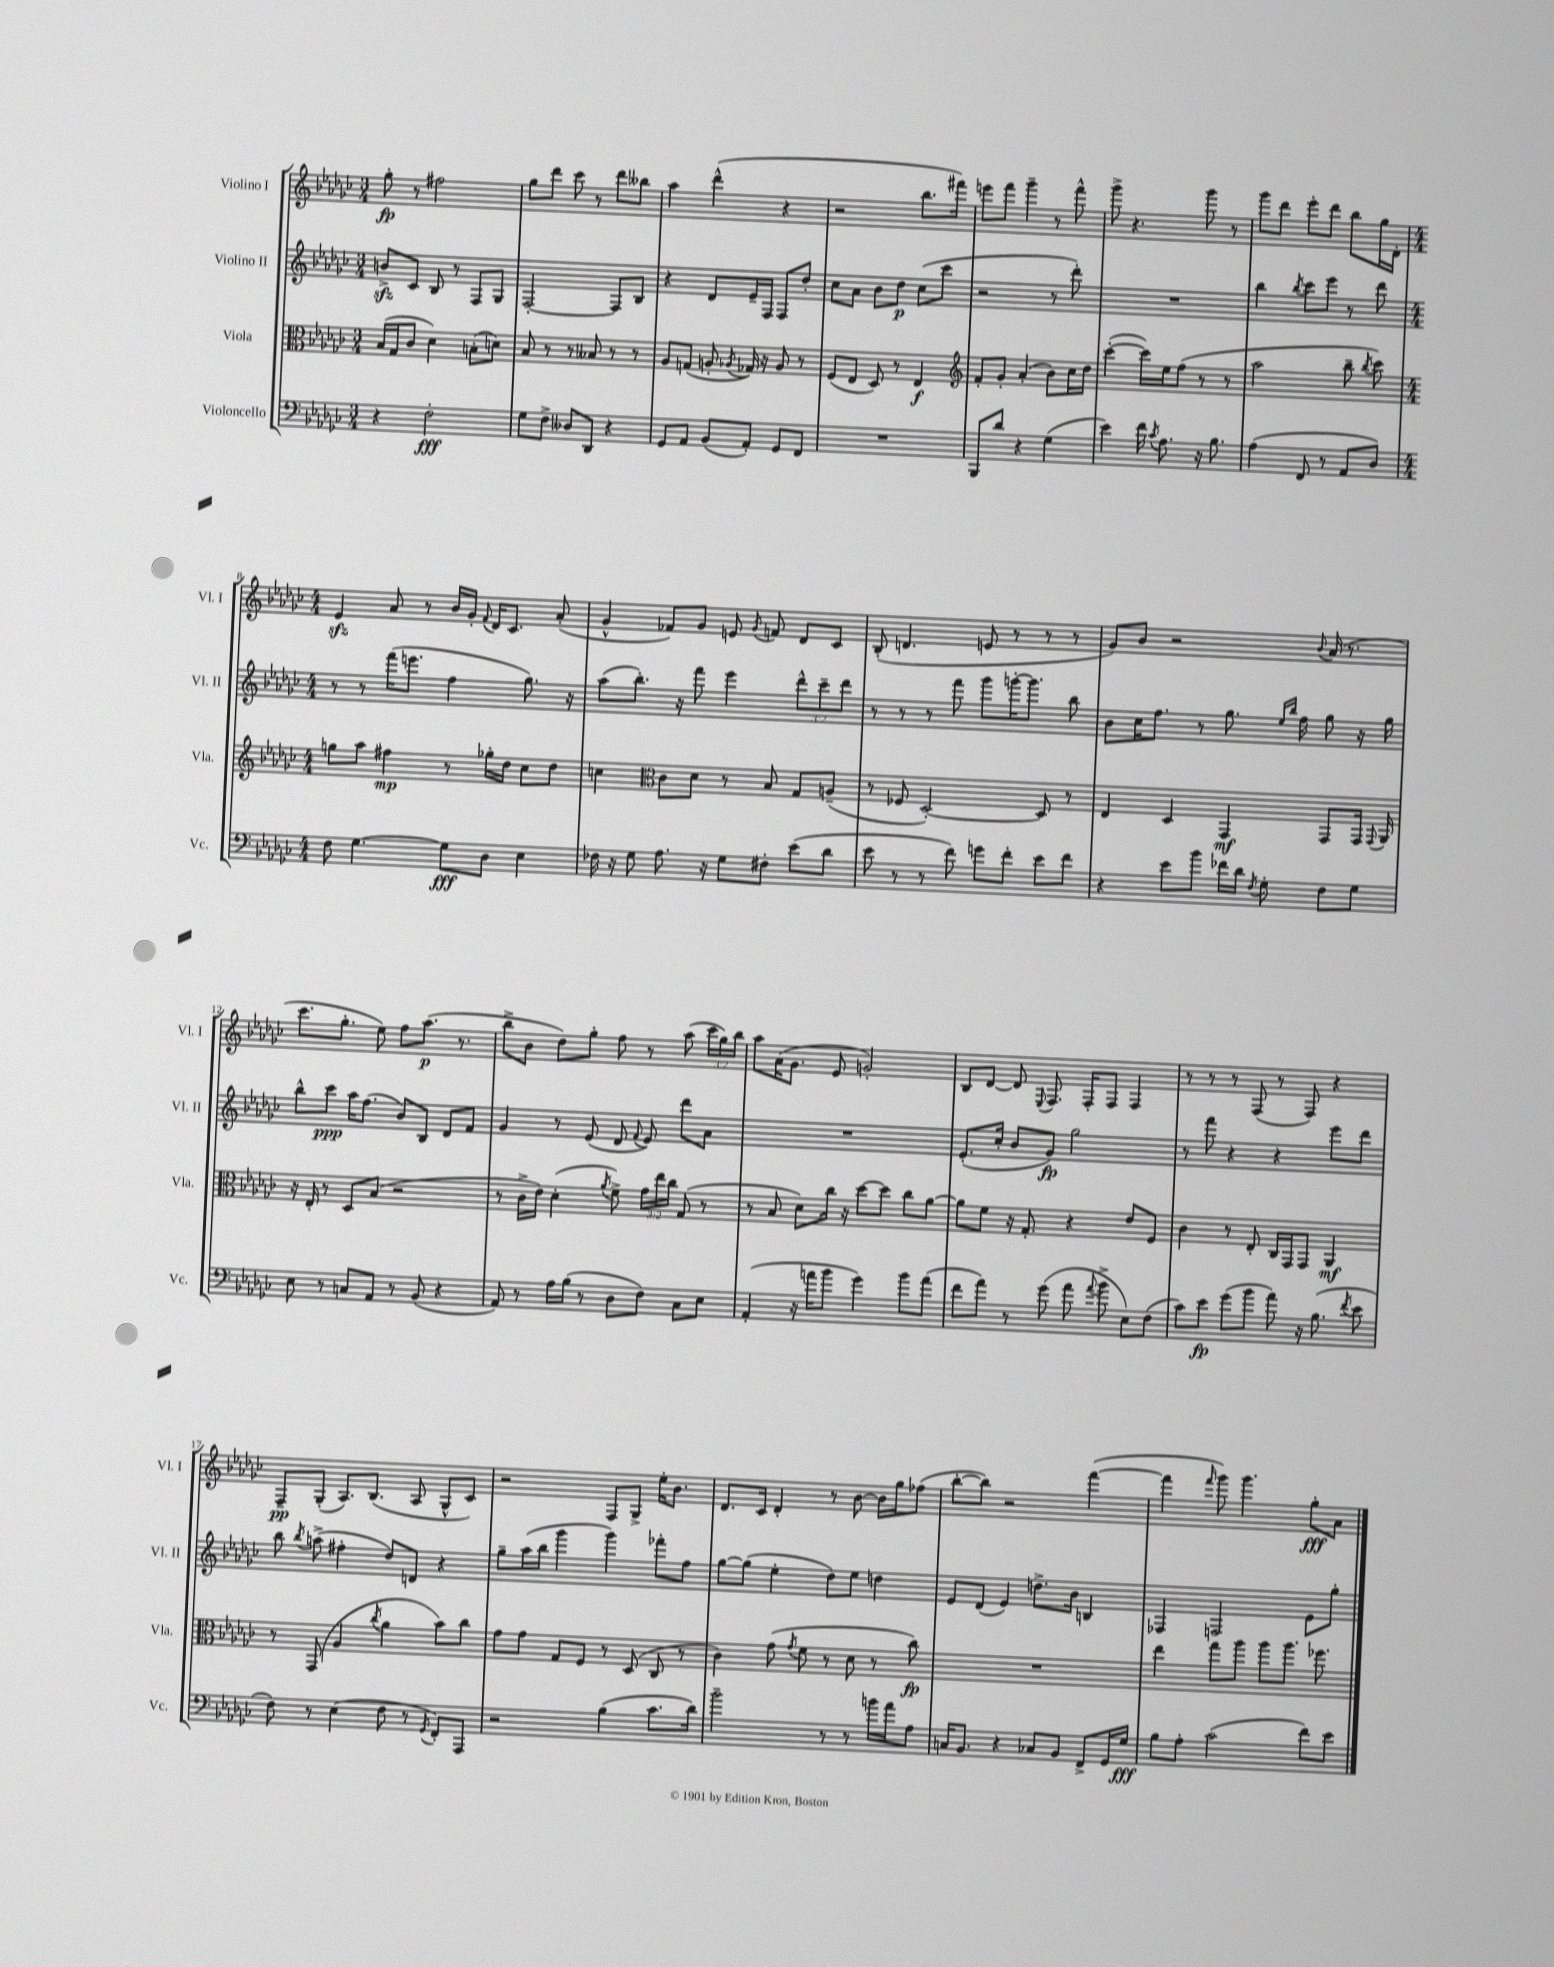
<<
\new StaffGroup <<
\new Staff = "s0" \with { instrumentName = "Violino I" shortInstrumentName = "Vl. I" } {
    \clef treble \key ges \major \numericTimeSignature \time 3/4 \override Staff.TupletNumber.text = #tuplet-number::calc-fraction-text
    \autoBeamOff ges''8-.\fp r8 fis''2 |
    ges''8[ des'''8] ces'''8 r8 des'''8[ beses''8] |
    aes''4 des'''4-^( r4 |
    r2 bes''8.[ fis'''16]) |
    e'''8[ f'''8] ges'''4-- r8 f'''8-^ |
    ges'''8-> r4. ges'''8 r8 |
    ges'''8[ des'''8] ees'''8[-. des'''8] bes''8[ ges''16 des'16]-. |
    \numericTimeSignature \time 4/4 ees'4\sfz aes'8 r8 bes'16[ ges'16]-. \appoggiatura { f'8 } des'16[ ces'8.] aes'8-.( |
    ges'4-^ fes'8[) ges'8] e'8 \acciaccatura { ges'8 } f'8 des'8[ ces'8] |
    bes8-.( d'4. e'8 r8 r8 r8 |
    ges'8[) bes'8] r2 \appoggiatura { bes'8 } aes'16( r8. |
    ces'''8.[ ges''8.]-. ees''8) f''8[ aes''8.]\p( r8. |
    bes''8[-> bes'8] des''8[) ges''8]-. f''8 r8 aes''8( \tuplet 3/2 { ces'''16[ ges''16) bes''16] } |
    aes''8[ aes'16( ges'8.] ees'8 g'2-.) |
    bes8[ des'8]~ des'8 \appoggiatura { ees8 } f8. f16[-. f8] f4 |
    r8 r8 r8 f8( r8 f8) r4 |
    f8[--\pp ges8]-.( aes8.[) bes8.]( aes8 ges8[-^ ces'8]) |
    r2 f8[ ges8]-> ees''16[-. bes'8.] |
    des'8.[ ces'16] des'4-. r8 bes'8~ bes'16[ ges''16 fes''8]( |
    bes''8[~-. bes''8]) r2 f'''4~( |
    f'''4 \grace { f'''16 } ges'''8) ges'''4. ges''8[-.\fff aes'8] \bar "|." |
}
\new Staff = "s1" \with { instrumentName = "Violino II" shortInstrumentName = "Vl. II" } {
    \clef treble \key ges \major \numericTimeSignature \time 3/4 \override Staff.TupletNumber.text = #tuplet-number::calc-fraction-text
    \autoBeamOff b'8[->\sfz ces'8] bes8 r8 f8[ ges8] |
    f2~-. f8[ bes8] |
    r4 des'8[ ees'16-- f16] f8[ des''8]-. |
    ces''8[ aes'8] bes'8[ des''8]\p ces''8[( ces'''8] |
    r2 r8 des'''8-.) |
    R2. |
    bes''4 \acciaccatura { bes''8 } ces'''8[ ees'''8] r8 des'''8 |
    \numericTimeSignature \time 4/4 r8 r8 f'''16[( e'''8.] f''4 ges''8.) r16 |
    aes''8[( bes''8.]-.) r16 f'''8 ees'''4 \tuplet 3/2 { des'''8[-^ ces'''8-- des'''8] } |
    r8 r8 r8 f'''8 ges'''8[ g'''16~-. g'''8.] bes''8 |
    bes'8[ ces''16 f''8.] r8 ges''8. \grace { ees''16[ bes''16] } f''16 ges''8 r16 ges''16 |
    bes''8[-^ ces'''8]\ppp aes''16[ f''8.]( bes'8[) bes8] des'8[ f'8] |
    ges'4 r8 ees'8( des'8 \appoggiatura { f'8 } ees'8) des'''8[ aes'8] |
    R1 |
    ees'8.[-.( ces''16]-. bes'8[ ges'8]\fp) ges''2 |
    r8 f'''8 r4 r4 ees'''8[ des'''8] |
    bes''8 \acciaccatura { bes''8 } a''8->( fis''4-. des''8[) d'8] r4 |
    ges''8[-- aes''16( bes''16] ges'''4 ges'''4) fes'''8[-. f''8] |
    ges''8[~ ges''8]( ees''4-. des''8[) ees''8] d''4 |
    ees'8[ des'8]( ees'4) d''8.[-> bes'16] b4 |
    fes4 f2 ees'8[ ges''8]-. \bar "|." |
}
\new Staff = "s2" \with { instrumentName = "Viola" shortInstrumentName = "Vla." } {
    \clef alto \key ges \major \numericTimeSignature \time 3/4 \override Staff.TupletNumber.text = #tuplet-number::calc-fraction-text
    \autoBeamOff bes16[( ges16 ces'8] des'4) b8[-.( d'8]) |
    bes8 r8 r8 beses8 r8 r8 |
    aes8[ g8]( a8-. \acciaccatura { aes8 } ges16) r16 aes8 r8 |
    f8[( ees8] des8) r8 ees4\f |
    \clef treble f'8[-. ges'8]-. aes'4-.( bes'8[) ces''16 des''16] |
    ces'''4~-.( ces'''16[) ees''16 f''8]( r8 r8 |
    aes''2 bes''8-- \acciaccatura { bes''8 } ces'''8) |
    \numericTimeSignature \time 4/4 g''8[ aes''8] fis''4\mp r8 ges''16[-. des''16] ces''8[ des''8] |
    c''4 \clef alto ces'8[ des'8] r8 bes8 ges8[ a8]--( |
    r8 fes8 des2~-.) des8 r8 |
    ees4 des4 ges,4\mf ges,8[ ges,16] \appoggiatura { ges,8 } aes,16 |
    r16 ees16-. r8 des8[ bes8]( r2 |
    r8 ces'16[-> ees'16]) des'4-.( \acciaccatura { aes'8 } f'8->) \tuplet 3/2 { ges'16[ ees''16 ces''16] } ges8( r8 |
    r8 bes8 des'8[) ces''16] r16 des''8[~ des''8] ces''8[ aes'8]~ |
    aes'8[ f'8] r16 ges8.-. r4 ees'8[ f8] |
    ces'4 r8 ees8-. ces16[ ges,16 ges,8] aes,4\mf |
    r8 ges,8( aes4 \acciaccatura { ces''8 } aes'4 bes'8[) ces''8] |
    ges'8[ ges'8] ges8[ f8] r8 des8( ces8 r8 |
    ces'4) ges'8( \acciaccatura { ges'8 } f'8 r8 des'8 r8 ces''8\fp) |
    R1 |
    ees''4 ges''8[ aes''8] aes''8[ aes''8.] fes''8. \bar "|." |
}
\new Staff = "s3" \with { instrumentName = "Violoncello" shortInstrumentName = "Vc." } {
    \clef bass \key ges \major \numericTimeSignature \time 3/4
    \autoBeamOff r4 f2-.\fff |
    ges8[ f8]-> deses8[ des,8] r4 |
    ges,8[ aes,8] bes,8[( aes,8]-.) ges,8[ f,8] |
    R2. |
    bes,,8[ des'8] r4 ges4( |
    ees'4) f'16 \acciaccatura { ces'8 } aes8. r16 bes8. |
    aes4( f,8 r8 aes,8[ des8]) |
    \numericTimeSignature \time 4/4 f8 ges4.~ ges8[\fff des8] ees4 |
    fes16 r16 ges8 aes8. r16 ges8[ fis8]-. ees'8[( des'8] |
    ees'8 r8 r8 f'8) g'8[ f'8]-. ees'8[ f'8] |
    r4 ees'8[ bes'8] fes'16[ des'16] \acciaccatura { f8 } ges8-. f8[ ges8] |
    ees8 r8 c8[ aes,8] r8 bes,8( r4 |
    aes,8) r8 aes16[ bes16]( r8 des8[ f8]) ces8[ ees8] |
    aes,4-.( r16 a'16[ bes'8] ges'4) bes'8[ a'8]( |
    f'8[ aes'8]) r8 ges'8( aes'8 \appoggiatura { aes'8 } bes'8-> ees8[) f8]( |
    ces'8[) ees'8]\fp ges'8[( bes'8] aes'8) r16 bes8.( \acciaccatura { f'8 } ees'8 |
    f8) r8 ees4( f8 r8 \acciaccatura { ges,8 } f,8[-.) aes,,8] |
    r2 bes4( ces'8.[ des'16]) |
    bes'2-- r8 r8 b'16[ aes'16 aes8] |
    c16[ bes,8.] r4 ces8[ bes,8] f,8[-> ges,16 ges16]\fff |
    bes8[ aes8]-. ces'2( f'8[) ees'8] \bar "|." |
}
>>
>>
